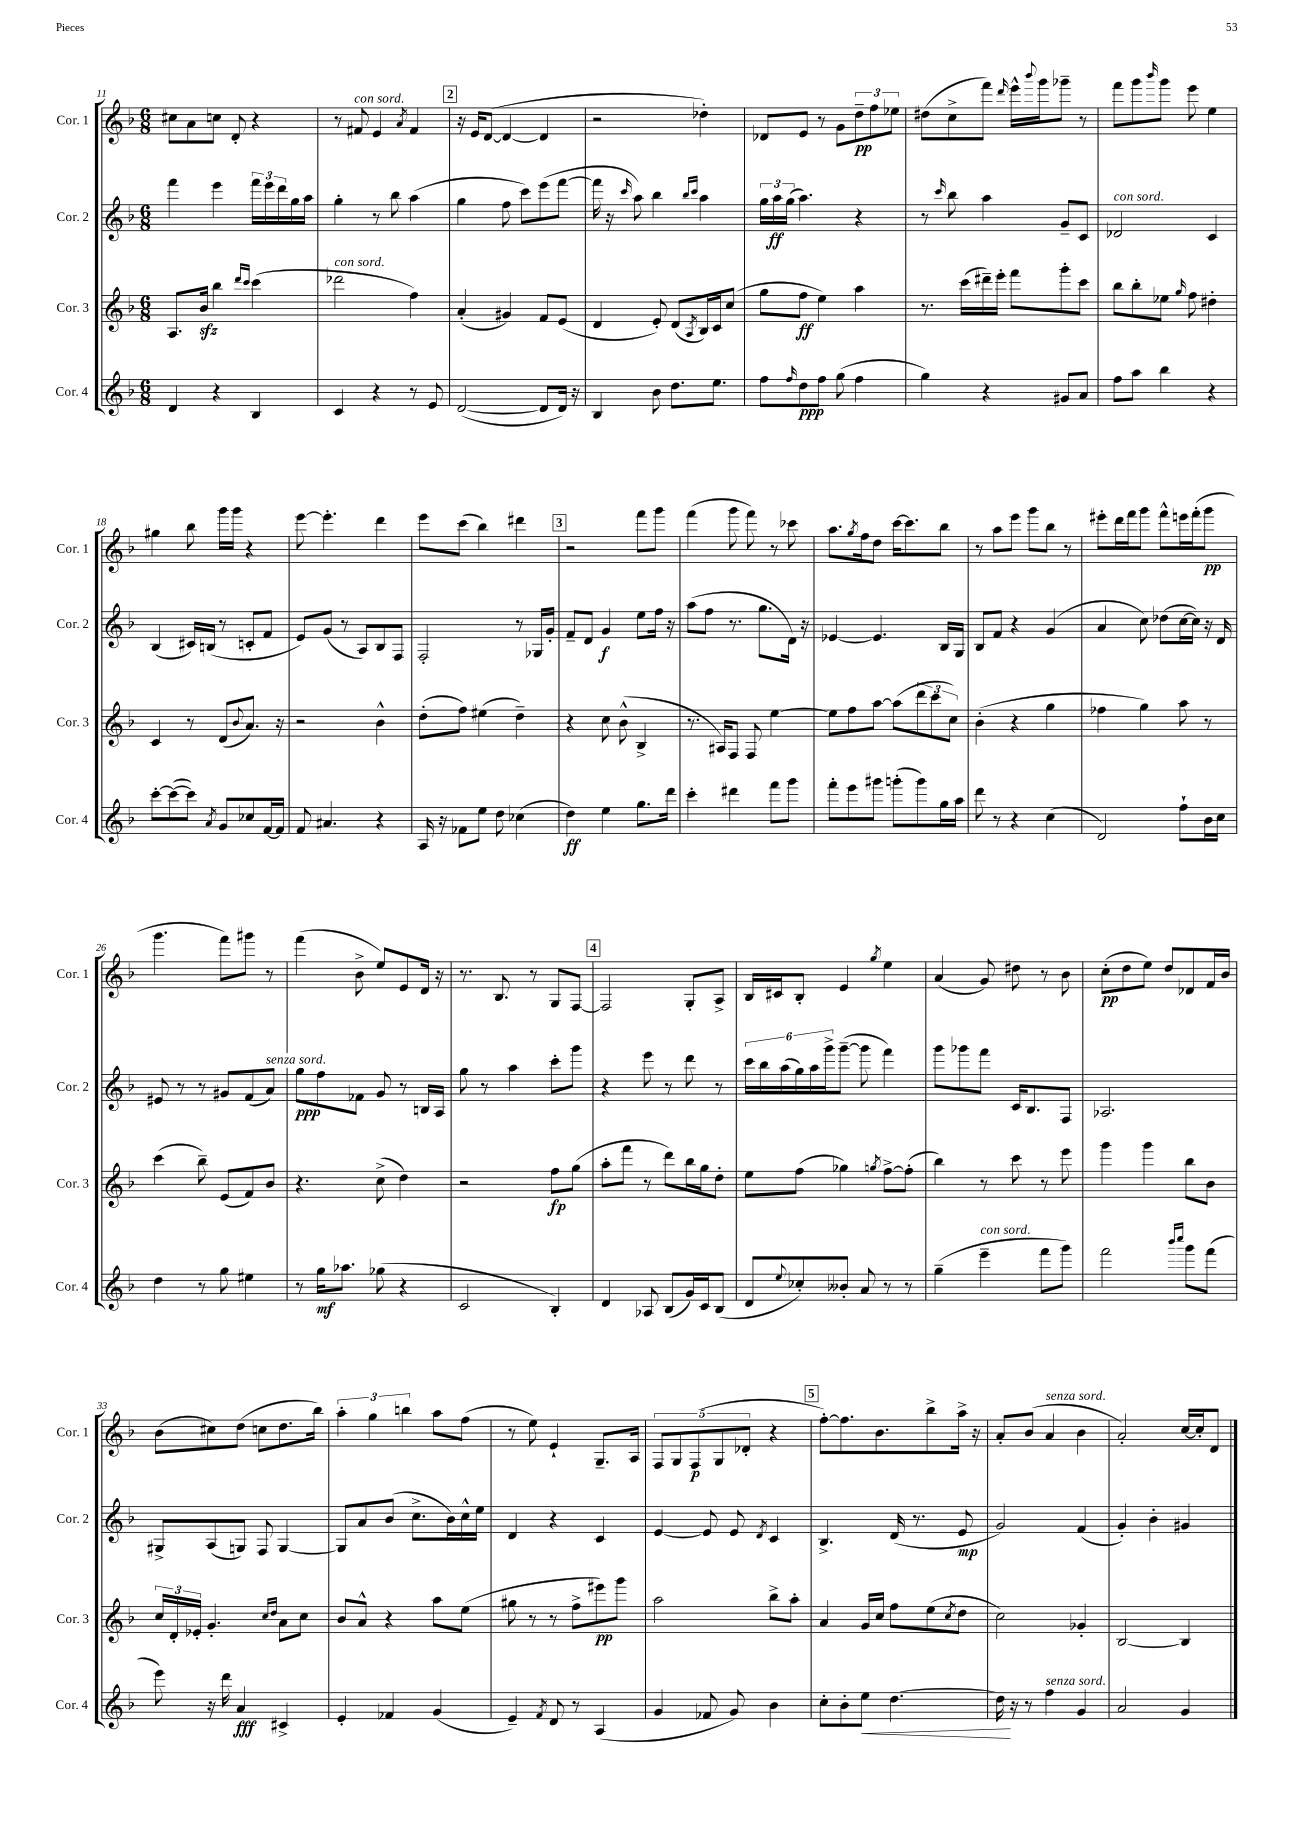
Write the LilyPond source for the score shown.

<<
\new StaffGroup <<
\new Staff = "s0" \with { instrumentName = "Cor. 1" shortInstrumentName = "Cor. 1" } {
    \clef treble \key f \major \numericTimeSignature \time 6/8
    cis''8 a'8 c''8 d'8-. r4 |
    r8 fis'8^\markup { \italic "con sord." } e'4 \acciaccatura { a'8 } fis'4 |
    \mark \markup { \box "2" } r16 e'16 d'8~( d'4~ d'4 |
    r2 des''4-.) |
    des'8 e'8 r8 g'8 \tuplet 3/2 { d''8--\pp f''8 ees''8 } |
    dis''8( c''8-> f'''8) \grace { d'''16 } e'''16-^ \appoggiatura { bes'''8 } g'''16 ges'''8-- r8 |
    f'''8 g'''8 \grace { bes'''16 } g'''8 e'''8 e''4 |
    gis''4 bes''8 g'''16 g'''16 r4 |
    e'''8~ e'''4.-. d'''4 |
    e'''8 c'''8( bes''4) dis'''4 |
    \mark \markup { \box "3" } r2 f'''8 g'''8 |
    f'''4( g'''8 f'''8) r8 ces'''8 |
    a''8. \acciaccatura { g''8 } f''16 d''8 c'''16~ c'''8. bes''8 |
    r8 a''8 e'''8 g'''8 bes''8 r8 |
    eis'''8-. d'''16 f'''16 g'''8 f'''8-^ e'''16 f'''16-.( g'''8\pp |
    g'''4. f'''8) gis'''8 r8 |
    f'''4( bes'8-> e''8) e'8 d'16 r16 |
    r8. bes8. r8 g8 f8~ |
    \mark \markup { \box "4" } f2 g8-. a8-> |
    bes16 cis'16 bes8-. e'4 \acciaccatura { g''8 } e''4 |
    a'4( g'8) dis''8 r8 bes'8 |
    c''8-.\pp( d''8 e''8) d''8 des'8 f'16 bes'16 |
    bes'8( cis''8) d''8( c''8 d''8. bes''16) |
    \tuplet 3/2 { a''4-. g''4 b''4 } a''8 f''8( |
    r8 e''8) e'4-! g8.-- a16 |
    \tuplet 5/4 { f8 g8 f8\p( g8 des'8-. } r4 |
    \mark \markup { \box "5" } f''8~-.) f''8. bes'8. bes''8-> a''16-> r16 |
    a'8-. bes'8( a'4^\markup { \italic "senza sord." } bes'4 |
    a'2-.) c''16~ c''16-. d'8 \bar "|." |
}
\new Staff = "s1" \with { instrumentName = "Cor. 2" shortInstrumentName = "Cor. 2" } {
    \clef treble \key f \major \numericTimeSignature \time 6/8
    f'''4 e'''4 \tuplet 3/2 { f'''16 e'''16 d'''16 } g''16 a''16 |
    g''4-. r8 bes''8 a''4( |
    \mark \markup { \box "2" } g''4 f''8 c'''8) e'''8( f'''8~ |
    f'''16 r16 \grace { c'''16 } a''8) bes''4 \grace { bes''16 c'''16 } a''4 |
    \tuplet 3/2 { g''16 a''16\ff g''16( } a''4.) r4 |
    r8 \grace { c'''16 } bes''8 a''4 g'8-- c'8 |
    des'2^\markup { \italic "con sord." } c'4 |
    bes4( cis'16) b16( r8 c'8-. f'8 |
    e'8) g'8( r8 a8) bes8 f8 |
    f2-. r8 ges16 g'16-. |
    \mark \markup { \box "3" } f'8-- d'8 g'4\f e''8 f''16 r16 |
    a''8( f''8 r8. g''8. d'16) r16 |
    ees'4~ ees'4. bes16 g16 |
    bes8 f'8 r4 g'4( |
    a'4 c''8) des''8( c''16~ c''16) r16 d'16 |
    eis'8 r8 r8 gis'8 f'8( a'8^\markup { \italic "senza sord." }) |
    g''8\ppp f''8 fes'8 g'8 r8 b16 a16 |
    g''8 r8 a''4 c'''8-. g'''8 |
    \mark \markup { \box "4" } r4 e'''8 r8 d'''8 r8 |
    \tuplet 6/4 { c'''16 bes''16 a''16( g''16) a''16 g'''16-> } g'''8~--( g'''8 f'''4) |
    g'''8 ges'''8 f'''8 c'16 bes8. f8 |
    aes2. |
    gis8-> a8( g8) f8 g4~ |
    g8 a'8 bes'8( c''8.-> bes'16) c''16-^ e''16 |
    d'4 r4 c'4 |
    e'4~ e'8 e'8 \acciaccatura { d'8 } c'4 |
    \mark \markup { \box "5" } bes4.-> d'16( r8. e'8\mp |
    g'2) f'4( |
    g'4-.) bes'4-. gis'4 \bar "|." |
}
\new Staff = "s2" \with { instrumentName = "Cor. 3" shortInstrumentName = "Cor. 3" } {
    \clef treble \key f \major \numericTimeSignature \time 6/8
    a8. bes'16\sfz bes''4 \grace { d'''16 c'''16 } c'''4( |
    des'''2^\markup { \italic "con sord." } f''4) |
    \mark \markup { \box "2" } a'4-.( gis'4) f'8 e'8( |
    d'4 e'8-.) d'8( \acciaccatura { a8 } bes16) c'16 c''8( |
    g''8 f''8\ff e''4) a''4 |
    r8. c'''16( dis'''16--) e'''16-. f'''8 g'''8-. c'''8 |
    bes''8 bes''8-. ees''8 \grace { g''16 } f''8 dis''4-. |
    c'4 r8 d'8( \appoggiatura { bes'8 } a'8.) r16 |
    r2 bes'4-^ |
    d''8-.( f''8) eis''4( d''4--) |
    \mark \markup { \box "3" } r4 c''8 bes'8-^( bes4-> |
    r8. ais16) f8 f8 e''4~ |
    e''8 f''8 a''8~ a''8( \tuplet 3/2 { d'''8 c'''8 c''8) } |
    bes'4-.( r4 g''4 |
    fes''4 g''4) a''8 r8 |
    c'''4( bes''8--) e'8( f'8) bes'8 |
    r4. c''8->( d''4) |
    r2 f''8\fp g''8( |
    \mark \markup { \box "4" } a''8-. f'''8 r8 d'''8) bes''16 g''16 d''8-. |
    e''8 f''8( ges''4) \acciaccatura { g''8 } f''8~-> f''8-.( |
    bes''4) r8 c'''8 r8 e'''8 |
    g'''4 g'''4 bes''8 bes'8 |
    \tuplet 3/2 { c''16 d'16-. ees'16-. } g'4.-. \grace { c''16 d''16 } a'8 c''8 |
    bes'8 a'8-^ r4 a''8 e''8( |
    gis''8 r8 r8 f''8-> eis'''8\pp) g'''8 |
    a''2 bes''8-> a''8-. |
    \mark \markup { \box "5" } a'4 g'16 c''16 f''8 e''8( \acciaccatura { c''8 } d''8 |
    c''2) ges'4-. |
    bes2~ bes4 \bar "|." |
}
\new Staff = "s3" \with { instrumentName = "Cor. 4" shortInstrumentName = "Cor. 4" } {
    \clef treble \key f \major \numericTimeSignature \time 6/8
    d'4 r4 bes4 |
    c'4 r4 r8 e'8 |
    \mark \markup { \box "2" } d'2~( d'8 d'16) r16 |
    bes4 bes'8 d''8. e''8. |
    f''8 \grace { f''16 } d''8\ppp f''8 g''8( f''4 |
    g''4) r4 gis'8 a'8 |
    f''8 a''8 bes''4 r4 |
    c'''8~-. c'''8~( c'''8) \acciaccatura { a'8 } g'8 ces''8 f'16~ f'16 |
    f'8 ais'4. r4 |
    a16 r16 fes'8 e''8 d''8 ces''4( |
    \mark \markup { \box "3" } d''4\ff) e''4 g''8. d'''16 |
    c'''4-. dis'''4 f'''8 g'''8 |
    f'''8-. e'''8 gis'''8 g'''8-.( g'''8) g''16 a''16 |
    d'''8 r8 r4 c''4( |
    d'2) f''8-! bes'16 c''16 |
    d''4 r8 g''8 eis''4 |
    r8 g''16\mf aes''8. ges''8( r4 |
    c'2 bes4-.) |
    \mark \markup { \box "4" } d'4 aes8 bes8( g'16) c'16 bes8( |
    d'8 \appoggiatura { e''8 } ces''8-.) beses'8-. a'8 r8 r8 |
    g''4--( e'''4--^\markup { \italic "con sord." } f'''8 g'''8) |
    f'''2 \grace { bes'''16 c''''16 } g'''8 f'''8( |
    e'''8) r16 d'''16 a'4\fff cis'4-> |
    e'4-. fes'4 g'4( |
    e'4--) \acciaccatura { f'8 } d'8 r8 a4( |
    g'4 fes'8 g'8) bes'4 |
    \mark \markup { \box "5" } c''8-. bes'8-. e''8\< d''4.~ |
    d''16\! r16 r8 f''4^\markup { \italic "senza sord." } g'4 |
    a'2 g'4 \bar "|." |
}
>>
>>
\layout { \context { \Score currentBarNumber = #11 } }
